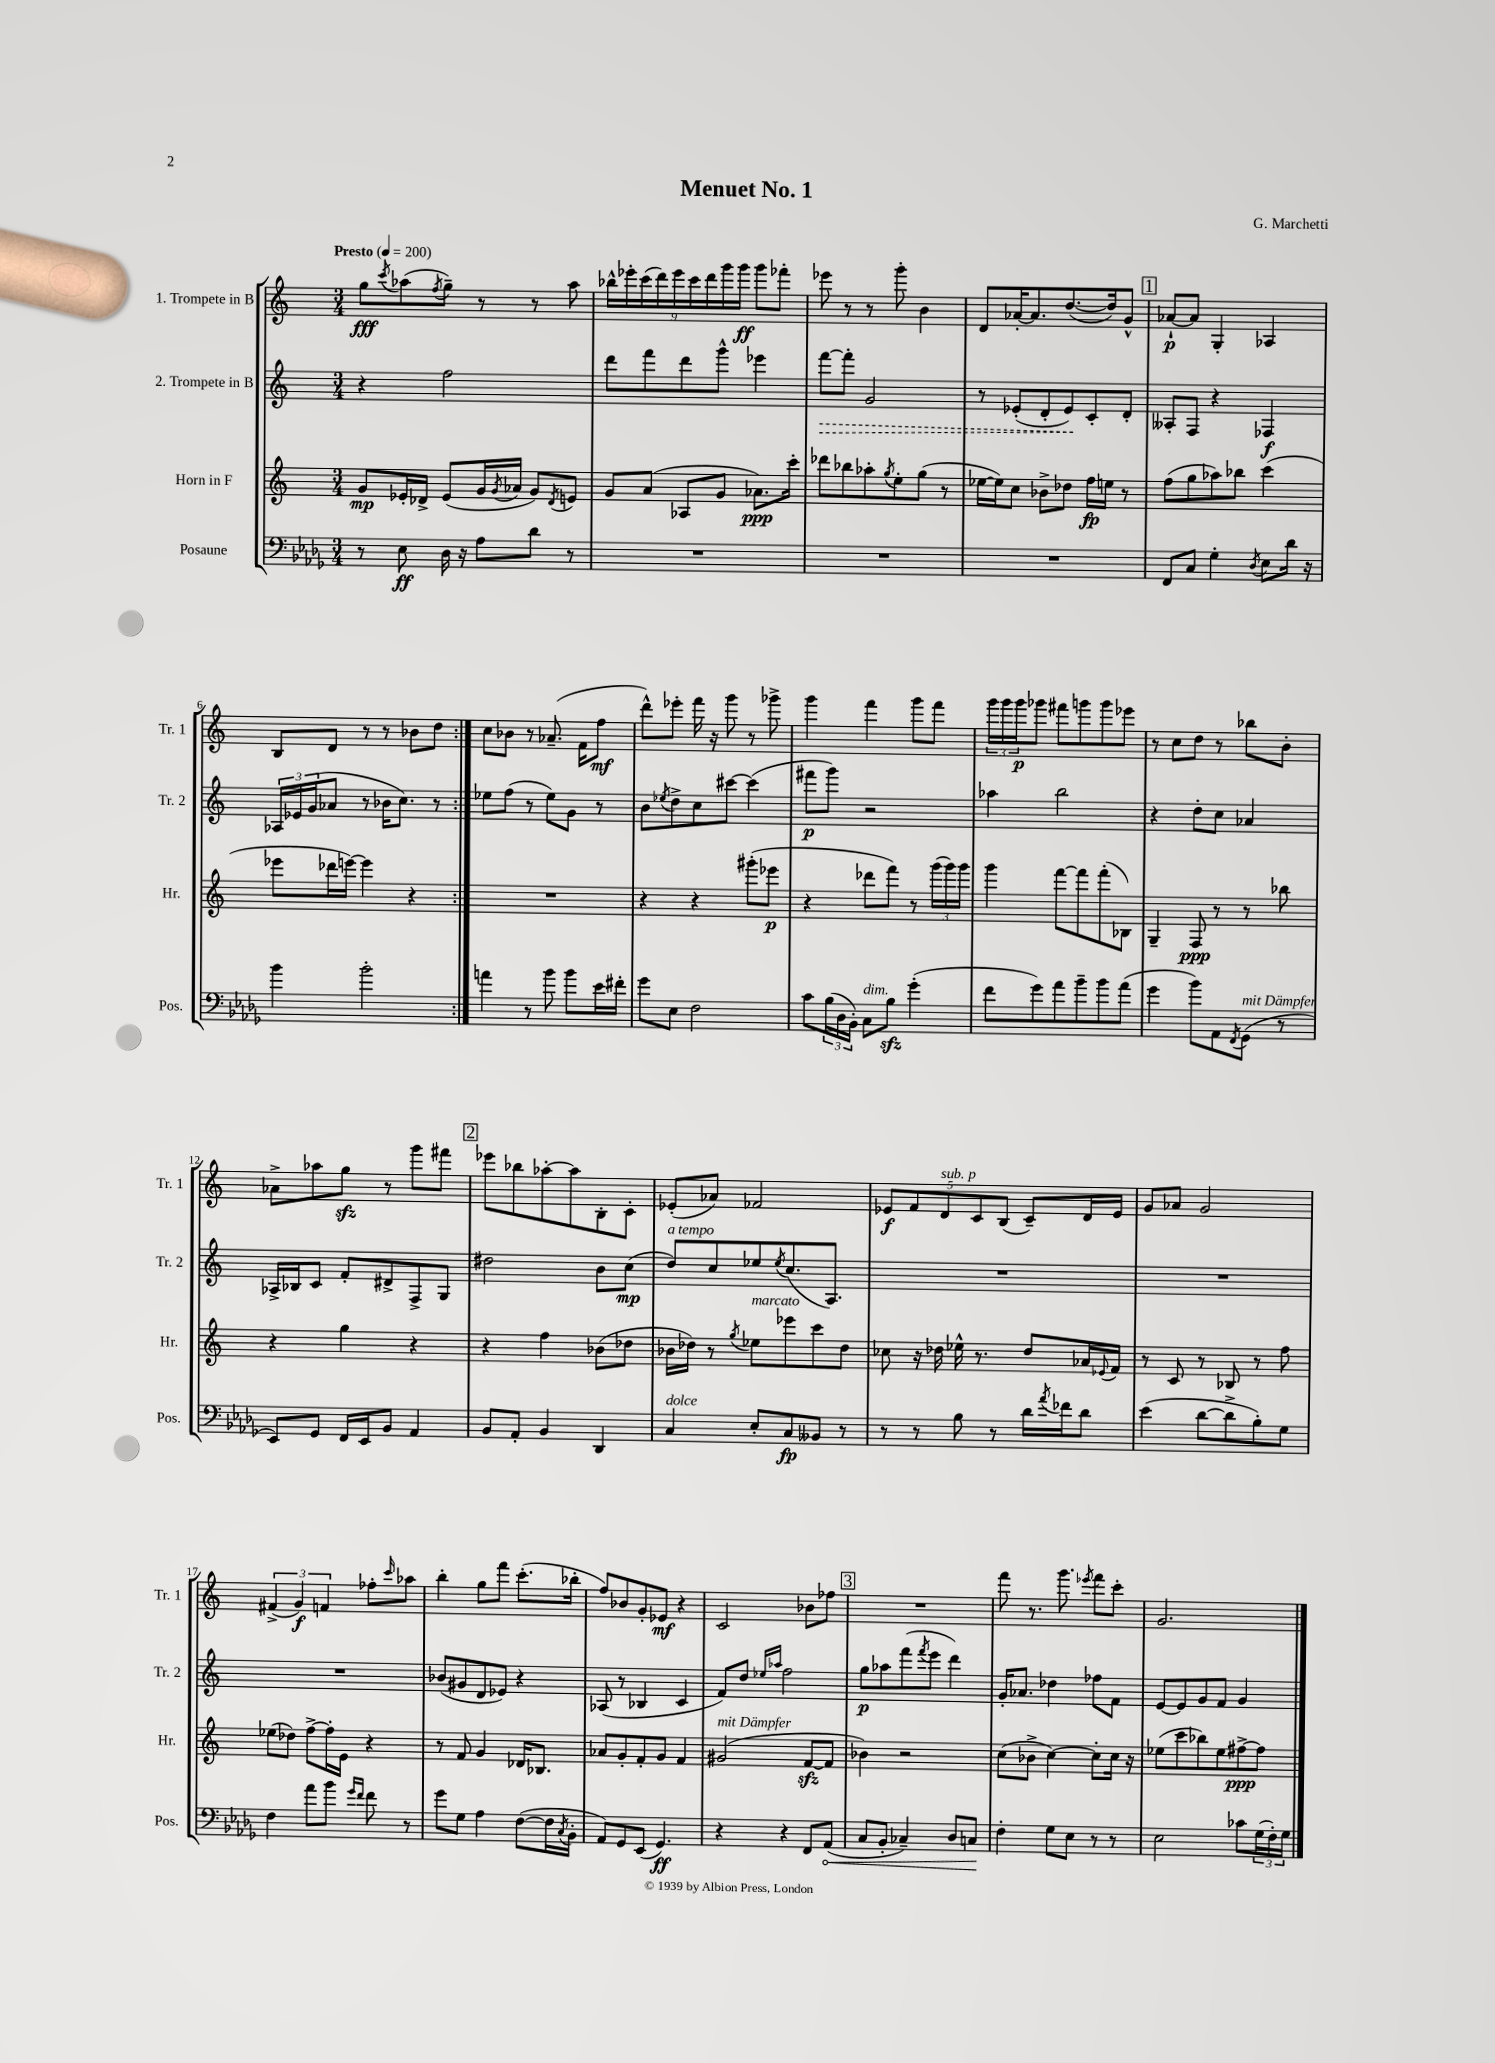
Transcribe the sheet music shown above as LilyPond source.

\header { title = "Menuet No. 1" composer = "G. Marchetti" }
<<
\new StaffGroup <<
\new Staff = "s0" \with { instrumentName = "1. Trompete in B" shortInstrumentName = "Tr. 1" } {
    \clef treble \key c \major \numericTimeSignature \time 3/4 \tempo "Presto" 4 = 200
    \repeat volta 2 { g''8\fff \acciaccatura { c'''8 } aes''8( \acciaccatura { f''8 } g''8--) r8 r8 aes''8 |
    \tuplet 9/8 { bes''16-^ ees'''16-. c'''16( d'''16) ees'''16 c'''16 d'''16 g'''16 g'''16\ff } g'''8 fes'''8-. |
    ees'''8 r8 r8 g'''8-. b'4 |
    d'8 aes'16~-. aes'8. d''8.~( d''16) g'8-^ |
    \mark \markup { \box "1" } aes'8~-!\p aes'8 g4-. aes4 |
    b8 d'8 r8 r8 bes'8 d''8 | }
    c''8 bes'8 r8 aes'8.--( f'16 f''8\mf |
    d'''8-^) ees'''8-. f'''16 r16 g'''8 r8 ges'''8-> |
    g'''4 f'''4 g'''8 f'''8 |
    \tuplet 3/2 { g'''16 g'''16 g'''16\p } ges'''8 fis'''8 g'''8 g'''8 ees'''8 |
    r8 c''8 d''8 r8 bes''8 b'8-. |
    aes'8-> aes''8 g''8\sfz r8 g'''8 fis'''8 |
    \mark \markup { \box "2" } ees'''8 bes''8 aes''8~-. aes''8 b8-. c'8-. |
    ees'8-.( aes'8) fes'2 |
    \tuplet 5/4 { ees'8\f f'8 d'8^\markup { \italic "sub. p" } c'8 b8( } c'8--) d'16 ees'16 |
    g'8 aes'8 g'2 |
    \tuplet 3/2 { fis'4->( g'4\f) f'4 } fes''8-. \grace { c'''16 } aes''8 |
    b''4-. g''8 f'''8 c'''8.-.( bes''16-. |
    f''8) bes'8 g'8-. ees'8\mf r4 |
    c'2 bes'8 fes''8 |
    \mark \markup { \box "3" } R2. |
    f'''8 r8. g'''8. \acciaccatura { ees'''8 } f'''8 c'''8-. |
    g'2. \bar "|." |
}
\new Staff = "s1" \with { instrumentName = "2. Trompete in B" shortInstrumentName = "Tr. 2" } {
    \clef treble \key c \major \numericTimeSignature \time 3/4
    \repeat volta 2 { r4 f''2 |
    d'''8 f'''8 d'''8 g'''8-^ ees'''4 |
    \once \override Hairpin.style = #'dashed-line f'''8~\> f'''8-. g'2 |
    r8 ees'8-.( d'8-. ees'8\!) c'8-. d'8-. |
    \mark \markup { \box "1" } aeses8-. f8 r4 fes4\f |
    \tuplet 3/2 { aes16 ees'16 g'16( } aes'8 r8 bes'16 c''8.) r8 | }
    ees''8 f''8( r8 ees''8) g'8 r8 |
    b'8 \acciaccatura { ees''8 } d''8-> c''8 cis'''8~ cis'''4( |
    fis'''8\p g'''8) r2 |
    aes''4 b''2 |
    r4 d''8-. c''8 aes'4 |
    aes16-> bes16 c'8 f'8-. dis'8-> f8-> g8 |
    \mark \markup { \box "2" } dis''2 b'8 c''8\mp( |
    d''8^\markup { \italic "a tempo" }) c''8 ees''8 \acciaccatura { ees''8 } c''8.( a8.) |
    R2. |
    R2. |
    R2. |
    bes'8( gis'8 d'8 ees'8) r4 |
    aes8( r8 bes4 c'4 |
    f'8) d''8 \grace { ees''16 aes''16 } f''2 |
    \mark \markup { \box "3" } g''8\p aes''8 f'''8( \acciaccatura { f'''8 } e'''8 d'''4) |
    g'16-. aes'8. des''4 fes''8 f'8 |
    e'8~ e'8 g'8 f'8 g'4 \bar "|." |
}
\new Staff = "s2" \with { instrumentName = "Horn in F" shortInstrumentName = "Hr." } {
    \clef treble \key c \major \numericTimeSignature \time 3/4
    \repeat volta 2 { g'8\mp ees'16-. des'16-> ees'8( g'16 \acciaccatura { g'8 } aes'16 g'8) \acciaccatura { des'8 } e'8 |
    g'8 a'8( aes8 g'8 aes'8.\ppp) c'''16-. |
    des'''8 bes''8 aes''8-. \acciaccatura { g''8 } e''8-. g''8( r8 |
    ees''16~ ees''16) c''8 bes'8-> des''8 f''16\fp e''16 r8 |
    \mark \markup { \box "1" } f''8( g''8 aes''8) bes''8 c'''4( |
    ees'''8 des'''16 e'''16~) e'''4 r4 | }
    R2. |
    r4 r4 gis'''8-.( ees'''8\p |
    r4 des'''8 f'''8) r8 \tuplet 3/2 { g'''16( g'''16) g'''16 } |
    g'''4 f'''8~ f'''8 f'''8-.( bes8) |
    g4-- f8\ppp r8 r8 bes''8 |
    r4 g''4 r4 |
    \mark \markup { \box "2" } r4 f''4 bes'8( des''8 |
    bes'16 des''16) r8 \acciaccatura { g''8 } ees''8^\markup { \italic "marcato" } ees'''8 c'''8 des''8 |
    ces''8 r16 des''16 ees''16-^ r8. des''8 aes'16 \appoggiatura { ees'8 } f'16 |
    r8 c'8 r8 bes8 r8 f''8 |
    ees''8( des''8) f''8~-> f''16-. e'16 r4 |
    r8 f'8 g'4 des'16 bes8. |
    aes'8 g'8-. f'8-. g'8 f'4 |
    gis'2^\markup { \italic "mit Dämpfer" }( f'8~\sfz f'8 |
    \mark \markup { \box "3" } bes'4) r2 |
    c''8( bes'8-> c''4~) c''8-. c''16 r16 |
    ees''8( c'''8 bes''8) ees''8 fis''8~->\ppp fis''8 \bar "|." |
}
\new Staff = "s3" \with { instrumentName = "Posaune" shortInstrumentName = "Pos." } {
    \clef bass \key des \major \numericTimeSignature \time 3/4
    \repeat volta 2 { r8 ees8\ff des16 r16 aes8 des'8 r8 |
    R2. |
    R2. |
    R2. |
    \mark \markup { \box "1" } f,8 c8 ges4-. \acciaccatura { des8 } ees8 des'16 r16 |
    bes'4 bes'2-. | }
    a'4 r8 bes'8 bes'8 ees'16 fis'16-. |
    ges'8 ees8 f2 |
    c'8 \tuplet 3/2 { bes16( des16 bes,16-.) } c8^\markup { \italic "dim." } bes8\sfz ges'4-.( |
    f'8 ges'8) aes'8 bes'8-- bes'8 aes'8( |
    ges'4 bes'8) aes,8 \acciaccatura { f,8 } ges,8^\markup { \italic "mit Dämpfer" }( r8 |
    ees,8) ges,8 f,16 ees,16 bes,8 aes,4 |
    \mark \markup { \box "2" } bes,8 aes,8-. bes,4 des,4 |
    c4^\markup { \italic "dolce" } ees8-. c8\fp beses,8 r8 |
    r8 r8 bes8 r8 des'16 \acciaccatura { aes'8 } fes'16 des'8 |
    ees'4( des'8~ des'8-> bes8-.) ges8 |
    f4 aes'8 bes'8 \grace { ges'16 f'16 } f'8 r8 |
    ges'8 ges8 aes4 f8~( f16 \acciaccatura { c8 } bes,16-. |
    aes,8) ges,8 ees,8( ges,4.\ff) |
    r4 r4 f,8 \once \override Hairpin.circled-tip = ##t aes,8\<( |
    \mark \markup { \box "3" } c8 bes,8-. ces4--) des8 c8\! |
    f4-. ges8 ees8 r8 r8 |
    ees2 ces'8 \tuplet 3/2 { ges16( f16-.) ges16 } \bar "|." |
}
>>
>>
